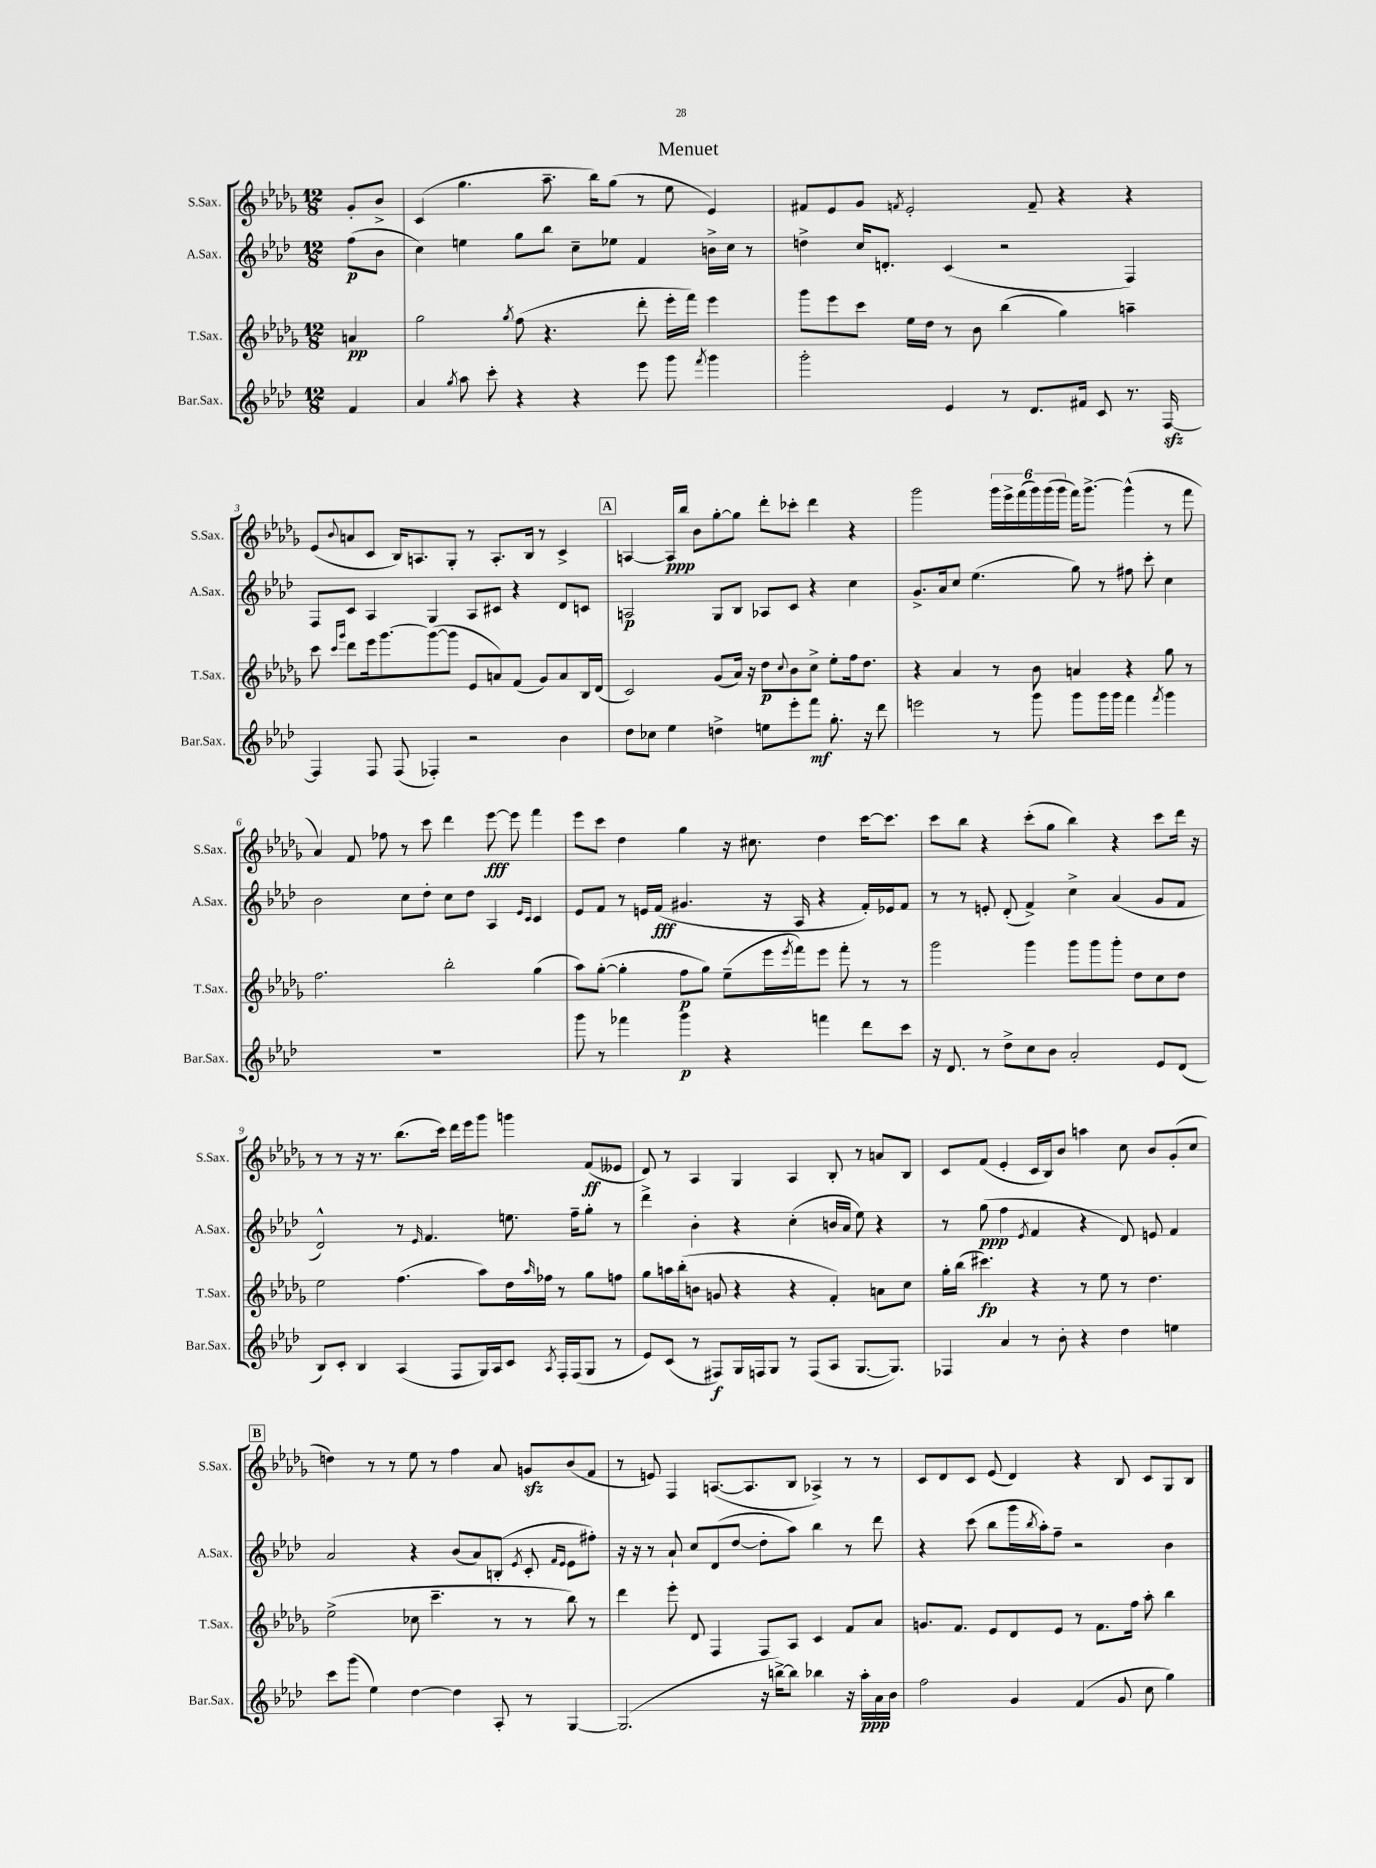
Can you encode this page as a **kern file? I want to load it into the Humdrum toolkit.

**kern	**dynam	**kern	**dynam	**kern	**dynam	**kern	**dynam
*part4	*part4	*part3	*part3	*part2	*part2	*part1	*part1
*staff4	*staff4	*staff3	*staff3	*staff2	*staff2	*staff1	*staff1
*I"Bar.Sax.	*	*I"T.Sax.	*	*I"A.Sax.	*	*I"S.Sax.	*
*I'Bar.Sax.	*	*I'T.Sax.	*	*I'A.Sax.	*	*I'S.Sax.	*
*clefG2	*	*clefG2	*	*clefG2	*	*clefG2	*
*k[b-e-a-d-]	*	*k[b-e-a-d-g-]	*	*k[b-e-a-d-]	*	*k[b-e-a-d-g-]	*
*M12/8	*	*M12/8	*	*M12/8	*	*M12/8	*
=	=	=	=	=	=	=	=
4f/	.	4an/	pp	(8ff\L	p	8g-'/L	.
.	.	.	.	8b-\J	.	8b-^/J	.
=1	=1	=1	=1	=1	=1	=1	=1
4a-/	.	2gg-\	.	4cc\)	.	(4c/	.
8qgg/	.	.	.	.	.	.	.
8aa-\	.	.	.	4een\	.	4.gg-\	.
8ccc'\	.	.	.	.	.	.	.
.	.	8qgg-/	.	.	.	.	.
4r	.	(8ff\	.	8gg\L	.	.	.
.	.	4.r	.	8bb-\J	.	8.aa-~\	.
4r	.	.	.	8cc~\L	.	.	.
.	.	.	.	.	.	16bb-\KL)	.
.	.	.	.	8ee-X\J	.	(8gg-\J	.
8eee-\	.	8ddd-'\	.	4f/	.	8r	.
8ggg\	.	16eee-'\LL	.	.	.	8ee-\	.
.	.	16fff\JJ)	.	.	.	.	.
8qfff/	.	.	.	.	.	.	.
4ggg\	.	4eee-\	.	16bn^\LL	.	4e-/)	.
.	.	.	.	16cc\JJ	.	.	.
.	.	.	.	8r	.	.	.
=2	=2	=2	=2	=2	=2	=2	=2
2ggg'\	.	8ggg-\L	.	4ddn^\	.	8f#X/L	.
.	.	8eee-\	.	.	.	8e-/	.
.	.	8ccc\J	.	16cc/KL	.	8g-/J	.
.	.	.	.	8.dn'/J	.	.	.
.	.	.	.	.	.	8qfn/	.
.	.	16ee-\LL	.	.	.	2e-'/	.
.	.	16dd-\JJ	.	.	.	.	.
4e-/	.	8r	.	(4c/	.	.	.
.	.	8b-\	.	.	.	.	.
8r	.	(4bb-\	.	2r	.	.	.
8.d-/L	.	.	.	.	.	8f~/	.
.	.	4gg-\)	.	.	.	4r	.
16f#X/Jk	.	.	.	.	.	.	.
8c/	.	.	.	.	.	.	.
8.r	.	4aan~\	.	4F/)	.	4r	.
[16Fzz/	.	.	.	.	.	.	.
!!LO:LB:g=z
=3	=3	=3	=3	=3	=3	=3	=3
4F/]	.	8ccc\	.	8F/L	.	(8e-/L	.
.	.	16qqccc/LL	.	.	.	.	.
.	.	16qqggg-/JJ	.	.	.	8qqb-/	.
.	.	8ddd-\L	.	8c/J	.	8an/	.
8F/	.	16eee-\k	.	4A-/	.	8c/J	.
.	.	[8.ggg-\	.	.	.	.	.
(8F/	.	.	.	.	.	16B-/KL)	.
.	.	.	.	.	.	8.An/	.
4F-X'/)	.	(8ggg-\_	.	4G/	.	.	.
.	.	8ggg-\J]	.	.	.	8G-'/J	.
2r	.	8e-/L	.	8A-/L	.	8r	.
.	.	8an/)	.	8c#X/J	.	8.A'/L	.
.	.	(8f/J	.	4r	.	.	.
.	.	.	.	.	.	16B-/Jk	.
.	.	8g-/L)	.	.	.	8r	.
4b-\	.	8a/	.	8d-/L	.	4c^/	.
.	.	16B-/L	.	8cn/J	.	.	.
.	.	(16d-/JJ	.	.	.	.	.
!!LO:REH:place=s1:t=A
=4	=4	=4	=4	=4	=4	=4	=4
8dd-\L	.	2c/)	.	2An/	p	[4An/	.
8cc-X\J	.	.	.	.	.	.	.
4ee-\	.	.	.	.	.	16A/LL]	ppp
.	.	.	.	.	.	16bb-/JJ	.
.	.	.	.	.	.	8b-\L	.
4ddn^\	.	(8g-/L	.	8G/L	.	[8gg-'\	.
.	.	16a-/Jk)	.	8B-/J	.	8gg-\J]	.
.	.	16r	.	.	.	.	.
8een\L	.	8dd-\L	p	8A-X/L	.	8ddd-'\L	.
.	.	8qqcc/	.	.	.	.	.
8eee-'\	.	8b-\	.	8c/J	.	8ccc-X'\J	.
8fff\J	mf	8cc^\J	.	4r	.	4ddd-\	.
8.gg'\	.	8ee-'\L	.	.	.	.	.
.	.	16ff\k	.	4cc\	.	4r	.
16r	.	8.dd-\J	.	.	.	.	.
8ddd-\	.	.	.	.	.	.	.
=5	=5	=5	=5	=5	=5	=5	=5
2eeen\	.	4r	.	8.g^/L	.	2ggg-\	.
.	.	.	.	16a-/k	.	.	.
.	.	4a-/	.	8cc/J	.	.	.
.	.	.	.	(4.ee-\	.	.	.
8r	.	8r	.	.	.	24ggg-\LL	.
.	.	.	.	.	.	24eee-^\	.
.	.	.	.	.	.	(24fff\	.
8ggg\	.	8b-\	.	.	.	24ggg-\)	.
.	.	.	.	.	.	(24ggg-\	.
.	.	.	.	.	.	24ggg-\JJ	.
8ggg\L	.	4an/	.	8gg\)	.	16fff\KL)	.
.	.	.	.	.	.	[8.ggg-^\J	.
16ggg\L	.	.	.	8r	.	.	.
16ggg\JJ	.	.	.	.	.	.	.
4fff\	.	4r	.	8ff#X\	.	(4ggg-^^\]	.
.	.	.	.	8ccc'\	.	.	.
8qfff/	.	.	.	.	.	.	.
4ggg\	.	8gg-\	.	4cc\	.	8r	.
.	.	8r	.	.	.	8fff\	.
!!LO:LB:g=z
=6	=6	=6	=6	=6	=6	=6	=6
1.r	.	2.ff\	.	2b-\	.	4a-/)	.
.	.	.	.	.	.	8f/	.
.	.	.	.	.	.	8ff-X\	.
.	.	.	.	8cc\L	.	8r	.
.	.	.	.	8dd-'\J	.	8ccc\	.
.	.	2bb-'\	.	8cc\L	.	4ddd-\	.
.	.	.	.	8dd-\J	.	.	.
.	.	.	.	4A-/	.	[8eee-\	fff
.	.	.	.	.	.	8eee-\]	.
.	.	.	.	16qqe-/LL	.	.	.
.	.	.	.	16qqc/JJ	.	.	.
.	.	(4gg-\	.	4c/	.	4fff\	.
=7	=7	=7	=7	=7	=7	=7	=7
8ggg\	.	8aa-\L)	.	8e-/L	.	8eee-\L	.
8r	.	([8gg-'\J	.	8f/J	.	8ccc\J	.
4fff-X\	.	4gg-'\]	.	8r	.	4dd-\	.
.	.	.	.	16en/LL	.	.	.
.	.	.	.	(16f/JJ	fff	.	.
4ggg\	p	8ff\L	p	4.g#X/	.	4gg-\	.
.	.	8gg-\J)	.	.	.	.	.
4r	.	(8ee-~\L	.	.	.	16r	.
.	.	.	.	.	.	8.cc#X\	.
.	.	16eee-\L	.	16r	.	.	.
.	.	8qeee-/	.	.	.	.	.
.	.	16fff\J)	.	16A-/	.	.	.
4fffn\	.	8eee-\J	.	4r	.	4dd-\	.
.	.	8fff'\	.	.	.	.	.
8ddd-\L	.	8r	.	16f'/LL)	.	[16ccc\KL	.
.	.	.	.	16e-X/J	.	8.ccc\J]	.
8ccc\J	.	8r	.	8f/J	.	.	.
=8	=8	=8	=8	=8	=8	=8	=8
16r	.	2ggg-\	.	8r	.	8ccc\L	.
8.d-/	.	.	.	.	.	.	.
.	.	.	.	8r	.	8bb-\J	.
8r	.	.	.	8en'/	.	4r	.
8dd-^\L	.	.	.	(8d-'/	.	.	.
8cc\	.	4ggg-\	.	4f^/)	.	(8ccc'\L	.
8b-\J	.	.	.	.	.	8gg-\J	.
2a-'/	.	8ggg-\L	.	4cc^\	.	4bb-\)	.
.	.	8ggg-\	.	.	.	.	.
.	.	8ggg-'\J	.	(4a-/	.	4r	.
.	.	8dd-\L	.	.	.	.	.
8e-/L	.	8cc\	.	8g/L	.	8ccc\L	.
(8d-/J	.	8dd-\J	.	8f/J	.	16ddd-\Jk	.
.	.	.	.	.	.	16r	.
!!LO:LB:g=z
=9	=9	=9	=9	=9	=9	=9	=9
8B-/L)	.	2ee-\	.	2d-^^/)	.	8r	.
8c'/J	.	.	.	.	.	8r	.
4B-/	.	.	.	.	.	16r	.
.	.	.	.	.	.	8.r	.
(4A-/	.	(4.ff\	.	8r	.	(8.bb-\L	.
.	.	.	.	16qqe-/	.	.	.
.	.	.	.	4.f/	.	.	.
.	.	.	.	.	.	16ccc\Jk)	.
8F/L	.	.	.	.	.	16ddd-\LL	.
.	.	.	.	.	.	16eee-\J	.
16G/L)	.	8aa-\L)	.	.	.	8ggg-\J	.
16A-/J	.	.	.	.	.	.	.
8c/J	.	16dd-\L	.	8.een\	.	4gggn\	.
.	.	16qqaa-/	.	.	.	.	.
.	.	16ff-X\JJ	.	.	.	.	.
8qA-/	.	.	.	.	.	.	.
16F'/LL	.	8r	.	.	.	.	.
(16F/J	.	.	.	16ff~\KL	.	.	.
8G/J	.	8gg-\L	.	8gg'\J	.	(8f/L	ff
8r	.	8ffn\J	.	8r	.	8e--X/J	.
=10	=10	=10	=10	=10	=10	=10	=10
8e-/L)	.	8gg-\L	.	4ddd-^\	.	8d-/)	.
(8c/J	.	16aan\L	.	.	.	8r	.
.	.	(16bb-'\J	.	.	.	.	.
8r	.	8bn\J	.	4b-'\	.	4A-/	.
8F#X/L)	f	8gn/	.	.	.	.	.
16G/L	.	4r	.	4r	.	4G-/	.
16Fn/J	.	.	.	.	.	.	.
8G/J	.	.	.	.	.	.	.
8r	.	4r	.	(4cc'\	.	4A-/	.
(8F/L	.	.	.	.	.	.	.
8A-/J	.	4f'/)	.	16bn/LL	.	8B-'/	.
.	.	.	.	16a-/JJ	.	.	.
[8.G/L	.	.	.	8ee-\)	.	8r	.
.	.	8an\L	.	4r	.	8an/L	.
8.G/J])	.	.	.	.	.	.	.
.	.	8cc\J	.	.	.	8B-/J	.
=11	=11	=11	=11	=11	=11	=11	=11
4F-X/	.	16gg-'\LL	.	8r	.	8c/L	.
.	.	(16bb-\JJ	.	.	.	.	.
.	.	4.ccc#X\)	fp	(8gg\	ppp	(8f/J	.
4a-/	.	.	.	4ff\	.	4e-'/	.
.	.	.	.	8qe-/	.	.	.
8r	.	4r	.	4f/	.	16c/LL	.
.	.	.	.	.	.	16B-/J)	.
8b-'\	.	.	.	.	.	8b-/J	.
4r	.	8r	.	4r	.	4aan\	.
.	.	8ee-\	.	.	.	.	.
4dd-\	.	8r	.	8d-/)	.	8cc\	.
.	.	4.dd-\	.	8en/	.	8b-/L	.
4een\	.	.	.	4f/	.	(8g-'/	.
.	.	.	.	.	.	8cc/J	.
!!LO:LB:g=z
!!LO:REH:place=s1:t=B
=12	=12	=12	=12	=12	=12	=12	=12
8ccc\L	.	(2ee-^\	.	2a-/	.	4ddn\)	.
(8ggg\J	.	.	.	.	.	.	.
4ee-\)	.	.	.	.	.	8r	.
.	.	.	.	.	.	8r	.
[4dd-\	.	8cc-X\	.	4r	.	8ee-\	.
.	.	4.ccc~\	.	.	.	8r	.
4dd-\]	.	.	.	(8b-/L	.	4ff\	.
.	.	.	.	8a-/)	.	.	.
8A-'/	.	8r	.	(8Bn'/J	.	8a-/	.
.	.	.	.	8qe-/	.	.	.
8r	.	8r	.	8c'/	.	8gnzz/L	.
.	.	.	.	16qqf/LL	.	.	.
.	.	.	.	16qqe-/JJ	.	.	.
[4G/	.	8bb-\)	.	8e-\L	.	(8b-/	.
.	.	8r	.	8ff#X'\J)	.	8f/J	.
=13	=13	=13	=13	=13	=13	=13	=13
(2.G/]	.	4ddd-\	.	16r	.	8r	.
.	.	.	.	16r	.	.	.
.	.	.	.	8r	.	8en/)	.
.	.	8eee-'\	.	8a-`/	.	4F/	.
.	.	8d-/	.	8cc/L	.	.	.
.	.	4F/	.	(8d-/	.	([8.An/L	.
.	.	.	.	[8dd-/J	.	.	.
.	.	.	.	.	.	8.A/]	.
16r	.	8F/L	.	8dd-'\L]	.	.	.
[16bbn^\KL)	.	.	.	.	.	.	.
8bb\J]	.	8A-/J	.	8aa-\J)	.	8B-/J	.
4bb-X\	.	4c/	.	4bb-\	.	4A-X^/)	.
16r	.	8f/L	.	8r	.	8r	.
16aa-'\LL	ppp	.	.	.	.	.	.
16a-\	.	8a-/J	.	8ddd-\	.	8r	.
16b-\JJ	.	.	.	.	.	.	.
=14	=14	=14	=14	=14	=14	=14	=14
2ff\	.	8.gn/L	.	4r	.	8c/L	.
.	.	.	.	.	.	8d-/	.
.	.	8.f/J	.	.	.	.	.
.	.	.	.	(8ccc\	.	8c/J	.
.	.	8e-/L	.	8bb-\L	.	(8e-/	.
4g/	.	8d-/	.	16ggg\L	.	4d-/)	.
.	.	.	.	8qbb-/	.	.	.
.	.	.	.	16aa-'\J)	.	.	.
.	.	8e-/J	.	8ff~\J	.	.	.
(4f/	.	8r	.	2r	.	4r	.
.	.	8.f\L	.	.	.	.	.
8g/	.	.	.	.	.	8B-/	.
.	.	16ff\Jk	.	.	.	.	.
8cc\	.	8aa-'\	.	.	.	8c/L	.
4gg\)	.	4bb-\	.	4b-\	.	8G-/	.
.	.	.	.	.	.	8B-/J	.
==	==	==	==	==	==	==	==
*-	*-	*-	*-	*-	*-	*-	*-
